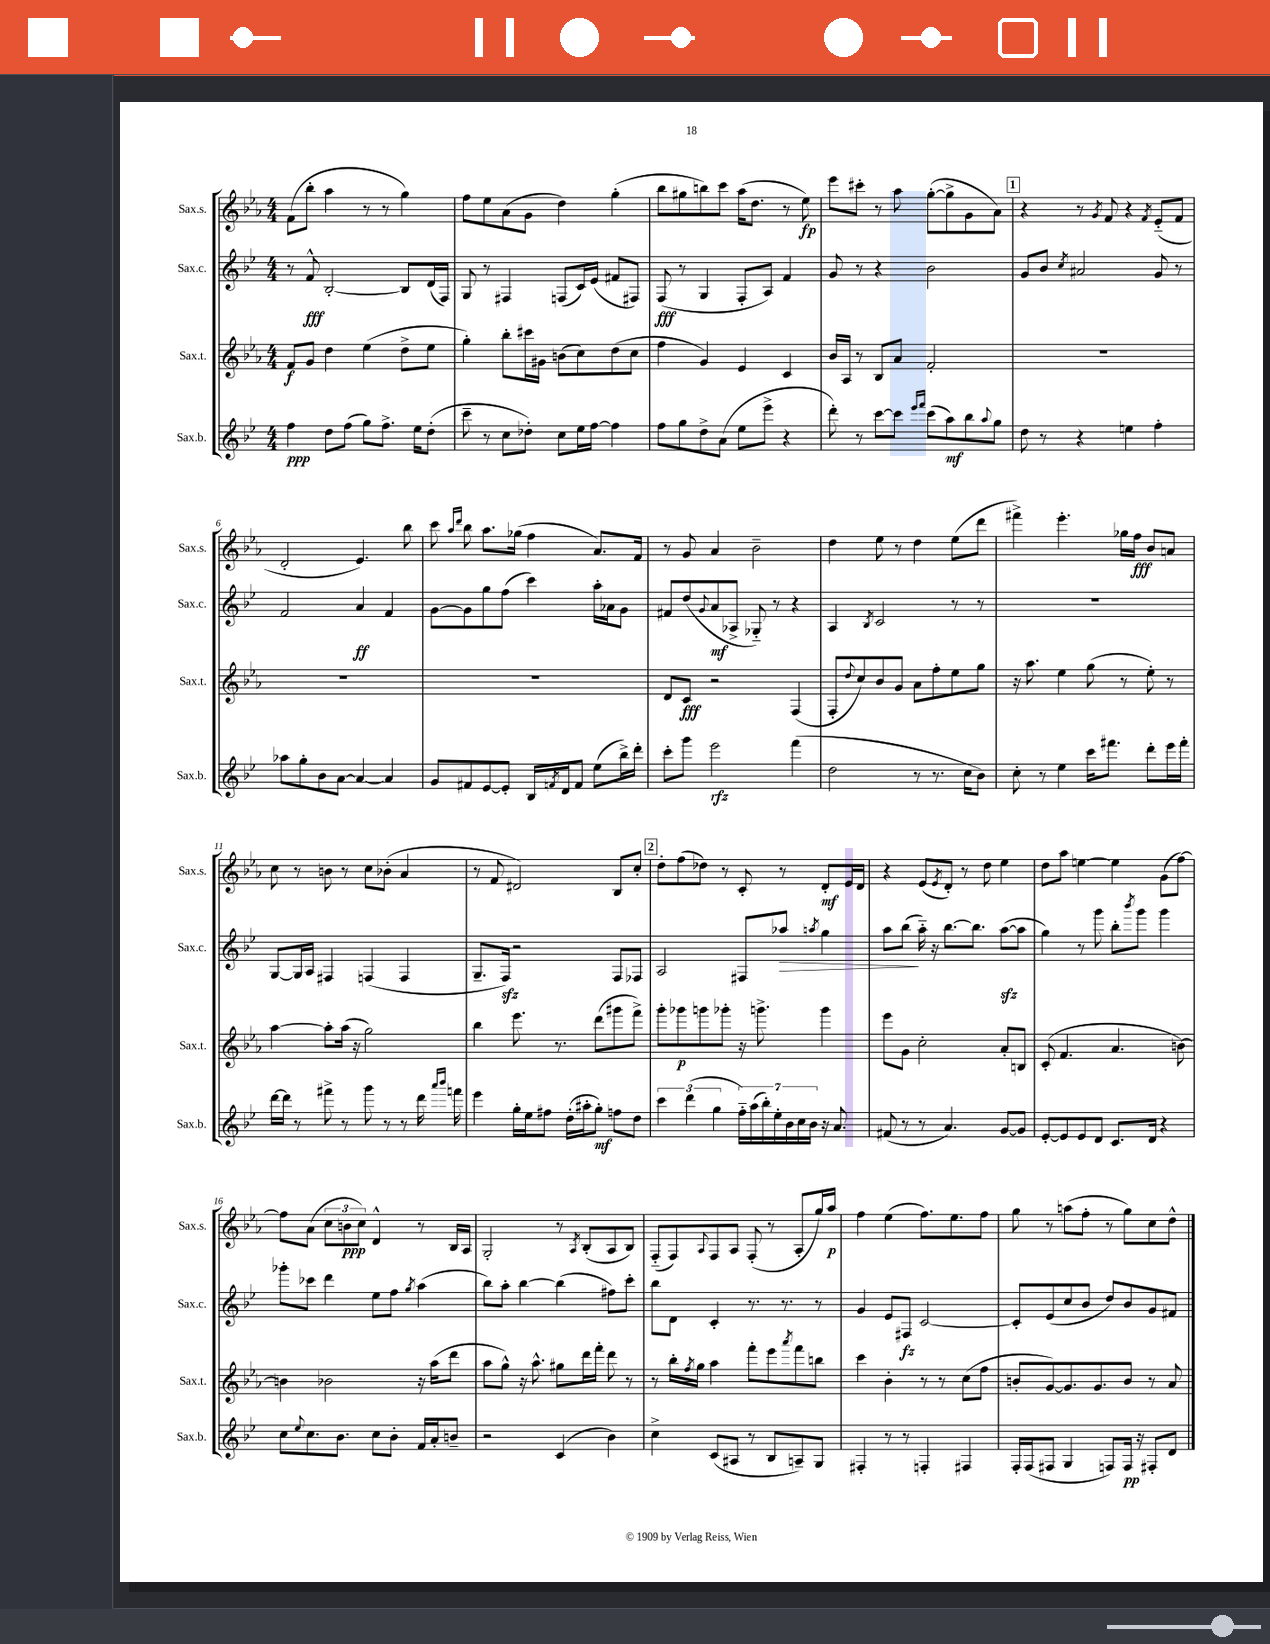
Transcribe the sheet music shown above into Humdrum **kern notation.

**kern	**kern	**kern	**kern
*staff4	*staff3	*staff2	*staff1
*clefG2	*clefG2	*clefG2	*clefG2
*k[b-e-]	*k[b-e-a-]	*k[b-e-]	*k[b-e-a-]
*M4/4	*M4/4	*M4/4	*M4/4
4ff	8f	8r	(8f
.	8g	8f^^	8bb-'
8dd	4dd	[2B-'	4aa-
(8ff	.	.	.
8gg)	(4ee-	.	8r
8.ff^	.	.	8r
.	8dd^	8B-]	4gg)
16ee-	.	.	.
(8dd'	8ee-	(16d	.
.	.	16F)	.
=	=	=	=
8ccc~	4gg')	8G	8ff
8r	.	8r	8ee-
8cc	8bb-'	4F#	(8a-
8dd-')	16ccc#	.	8g
.	16g#	.	.
8cc	(8b	(8F	4dd)
16ee-	8cc)	16c)	.
[16ff	.	(16e-	.
4ff]	(8dd	8f#	(4gg'
.	8cc	8F#)	.
=	=	=	=
8ff	4ff	(8F	8bb-
8gg	.	8r	8gg#
8dd^	4g)	4G	8bb)
(8a	.	.	8ccc
8ee-	4e-	8F'	(16aa-
.	.	.	8.dd
8eee-^	.	8A)	.
4r	4c	4f	8r
.	.	.	8ee-)
=	=	=	=
8ddd')	16b-	8g	8eee-
.	16A-	.	.
8r	8r	8r	8ccc#'
[8ccc	8B-	4r	8r
8ccc]	8a-	.	8aa-
16qqeee-	.	.	.
16qqfff	.	.	.
(8ccc	2f'	2b-	([8gg'
8aa)	.	.	8gg^]
8bb-	.	.	8g
8qqaa	.	.	.
8gg	.	.	8a-)
=	=	=	=
8dd	1r	8g	4r
8r	.	8b-	.
.	.	8qcc	.
4r	.	2a#	8r
.	.	.	8qg
.	.	.	8f
4ee	.	.	4r
.	.	.	8qf
4ff'	.	8g	(8e-'~
.	.	8r	8f
=	=	=	=
8aa-	1r	2f	2d'
8gg'	.	.	.
8b-	.	.	.
[8a	.	.	.
4a_	.	4a	4.e-)
4a]	.	4f	.
.	.	.	8bb-
=	=	=	=
8g	1r	[8g	8ccc
.	.	.	16qqaa-
.	.	.	16qqddd
8f#	.	8g]	8bb-
[8e-	.	8gg	8.aa-
8e-']	.	(8ff	.
.	.	.	(16gg-
16B-	.	4ccc)	4ff
8qf	.	.	.
16d	.	.	.
8f	.	.	.
(8ee-	.	16aa'	8.a-)
.	.	16a-	.
16bb-^)	.	8g	.
16ddd'	.	.	16f
=	=	=	=
8ccc'	8d	8f#	8r
8ggg	8c	(8dd	8g
.	.	8qqg	.
2eee-	2r	8a	4a-
.	.	8A-^	.
.	.	8G-'~)	2b-~
.	.	8r	.
(4fff	(4F	4r	.
=	=	=	=
2dd	8F'	4A	4dd
.	8qqdd	.	.
.	8cc)	.	.
.	.	8qB-	.
.	8b-	2c	8ee-
.	8g	.	8r
8r	8a-	.	4dd
8.r	8ff'	.	.
.	8ee-	8r	(8ee-
16cc	.	.	.
8b-)	8gg	8r	8ddd
=	=	=	=
8cc'	16r	1r	4fff#^)
.	8.aa-	.	.
8r	.	.	.
4ee-	4ee-	.	4.eee-'
16ccc	(8gg	.	.
8.fff#	.	.	.
.	8r	.	16gg-
.	.	.	16ff
8ddd'	8ee-')	.	8b-
16eee-	8r	.	8a
16fff#'	.	.	.
=	=	=	=
[16ddd	[4aa-	[8G	8cc
16ddd]	.	.	.
8r	.	16G]	8r
.	.	16A	.
8fff#^	8aa-']	4F#	8b
8r	(16aa-	.	8r
.	16r	.	.
8ggg	2gg)	(4F	8cc
8r	.	.	(8b-'
8r	.	4F	4a-
16ddd	.	.	.
16qqaaa	.	.	.
16qqbbb-	.	.	.
16fff	.	.	.
=	=	=	=
4eee-	4bb-	8.G~	8r
.	.	.	8f
.	.	16F)	.
16gg'	8.eee-	2r	2d#)
16ee-	.	.	.
8ff#	.	.	.
.	8.r	.	.
(16dd'	.	.	.
16aa#'	.	.	.
8gg')	(8ddd	.	.
8ff	8ggg#	8F	8B-
8dd	8fff^)	8F-	8cc'
=	=	=	=
6ccc	8ggg'	2A	8dd'
.	8ggg-	.	(8ff
(6ddd	.	.	.
.	8ggg	.	8dd-)
6gg	.	.	.
.	8ggg-'	.	8r
28ff'~)	16r	8F#	8c'
(28aa	.	.	.
.	8.ggg^	.	.
28bb-')	.	.	.
28ee-'	.	.	.
.	.	8aa-	8r
28b-	.	.	.
28cc	.	.	.
28b-	.	.	.
.	.	8qaa	.
16r	4ggg	4gg	8d'
8.a	.	.	.
.	.	.	16e-
.	.	.	16d
=	=	=	=
(8f#	8eee-	8aa	4r
8r	8g	(8bb-	.
8r	2cc'	16aa'~)	(8e-
.	.	16r	.
.	.	.	8qe-
4.a)	.	[8.bb-	8d')
.	.	.	8r
.	.	8.bb-]	.
.	.	.	8dd
[8g	8a-'	([8aa	4ee-
8g]	8B	8aa]	.
=	=	=	=
[8e-'	(8c'	4gg)	8dd
8e-]	4.f	.	8aa-
8e-	.	8r	[4ee
8d	.	8ggg	.
8.c	4.a-	8bb-'	4ee]
.	.	8qbbb-	.
.	.	8ggg	.
16d	.	.	.
4r	.	4ggg	(8g
.	[8b)	.	[8ff)
=	=	=	=
8cc	4b]	8ggg-'	8ff]
8qqee-	.	.	.
8.cc	.	8ccc-	(8a-
.	2b-	4ddd	12cc
8.b-	.	.	.
.	.	.	12b
.	.	.	12cc)
8cc	.	8ee-	4d^^
8b-'	.	8ff	.
.	.	8qgg	.
16f	16r	(4aa	8r
16a'	(16aa-	.	.
8b~	8ddd	.	16B-
.	.	.	16A-
=	=	=	=
2r	8aa-	8bb-)	2G'
.	8gg^^)	8aa'	.
.	16r	[4bb-	.
.	8.aa-^^	.	.
(4c	8gg#	(4bb-]	8r
.	.	.	8qA-
.	16ddd	.	(8B-'
.	16fff'	.	.
4b-)	8ddd	8ff#)	8A-
.	8r	8ccc'	8B-)
=	=	=	=
4cc^	8r	8bb-	(8F'~
.	16bb-'	8d	8F)
.	8qff	.	.
.	16gg	.	.
.	.	.	8qqA-
(8c	4aa-	4c'	8F
8A#	.	.	8A-
8r	8fff'	8.r	(8F'
8B-	8eee-	.	8r
.	.	8.r	.
.	8qaaa-	.	.
8A~)	8fff	.	8A-'
8G	8bb	8r	16gg)
.	.	.	16aa-
=	=	=	=
4F#'	4ccc	4g	4ff
8r	4b-'	8e-	(4ee-
8r	.	8F#	.
4F'	8r	[2c	8.ff)
.	8r	.	.
.	.	.	8.ee-
4F#	(8cc	.	.
.	8ff	.	8ff
=	=	=	=
16F'	8b'	8c']	8gg
(16F	.	.	.
8F#	[8g)	(8e-	8r
4G	8.g]	8cc	(8aa
.	.	8b-	8ff'
.	8.g	.	.
8F)	.	8dd)	8r
16F	8b	8b-	8gg)
16r	.	.	.
8F#'	8r	8g	8cc
8d	8a-	8f#	8dd^^
==	==	==	==
*-	*-	*-	*-
